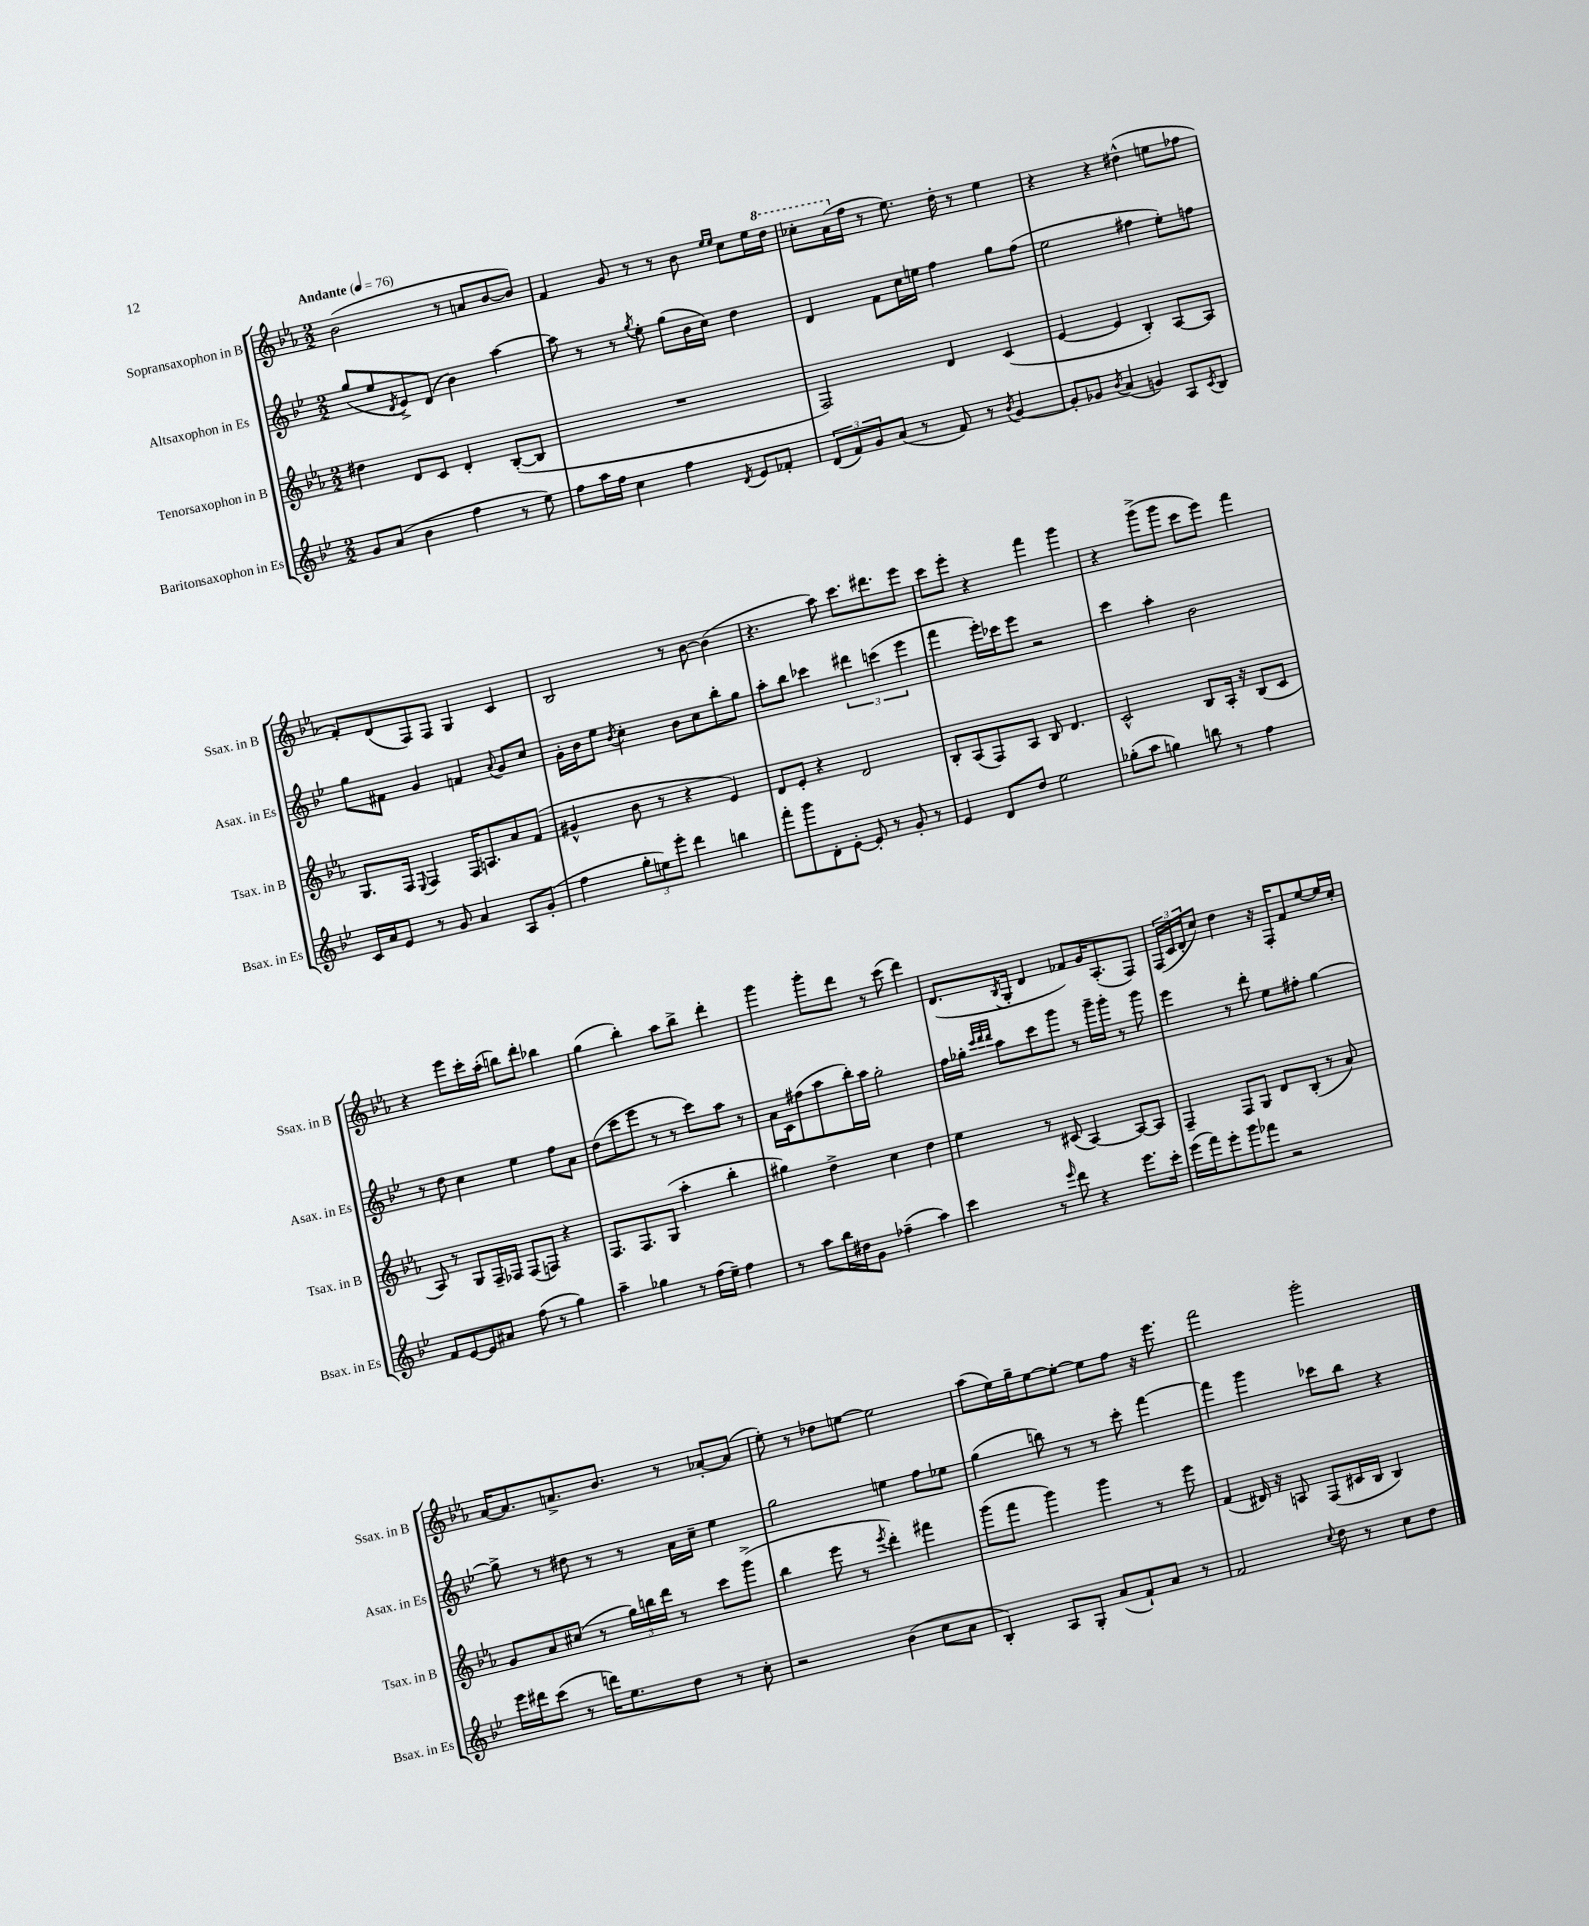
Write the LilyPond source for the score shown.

<<
\new StaffGroup <<
\new Staff = "s0" \with { instrumentName = "Sopransaxophon in B" shortInstrumentName = "Ssax. in B" } {
    \clef treble \key ees \major \numericTimeSignature \time 2/2 \tempo "Andante" 4 = 76
    bes'2( r8 a'8 bes'8~ bes'8) |
    f'4 g'8 r8 r8 bes'8 \grace { ees''16 ees''16 } c''8 ees''16 \ottava #1 d'''16 |
    ces'''8-. aes''16( \ottava #0 f''16 r8 ees''8.) d''16-. r8 ees''4 |
    r4 r4 dis''4-^( e''8 fes''8 |
    f'8-.) d'8( f8) f8 g4 c'4 |
    bes2 r8 bes'8~ bes'4( |
    r4. aes''8) c'''8. dis'''8. ees'''8 |
    c'''8 ees'''8-. r4 f'''4 g'''4 |
    r4 g'''8->( g'''8 c'''8 ees'''8) f'''4 |
    r4 ees'''8 c'''16-. aes''16-.( b''8) d'''8-. bes''4 |
    g''4( bes''4-.) aes''8 bes''8-> d'''4-. |
    g'''4 g'''8-. d'''8 r8 c'''8( d'''4) |
    d'8.( \acciaccatura { bes8 } g16-. d'4 fes'8) g'16 aes8.-.( f8) |
    \tuplet 3/2 { f16( c'16 d'16-. } c''8) d''4 r16 f16-. f'8 ees''8~ ees''16 c''16-. |
    aes'16~ aes'8. a'8.-> bes'8. r8 aes'8~-. aes'8( |
    ees''8-.) r8 des''8 e''8~ e''2 |
    aes''8( ees''16) g''16-- ees''8~ ees''8~-. ees''8 f''8 r16 ees'''8. |
    f'''2 g'''2-. \bar "|." |
}
\new Staff = "s1" \with { instrumentName = "Altsaxophon in Es" shortInstrumentName = "Asax. in Es" } {
    \clef treble \key bes \major \numericTimeSignature \time 2/2
    g''8( ees''8 \acciaccatura { d'8 } ees'8->) d'8( bes'4) a''4~ |
    a''8 r8 r8 \acciaccatura { g''8 } ees''8-. g''8( bes'16 c''16) d''4 |
    d'4 f'8 c''16 e''16 f''4 g''8 f''8( |
    ees''2 fis''4 ees''8-.) f''8 |
    g''8 fis'8 g'4 f'4 \appoggiatura { a'8 } g'8 c''8 |
    g'16-. bes'16 ees''8 \acciaccatura { bes'8 } c''4-. bes'8 c''8 bes''8-. g''8 |
    a''8-. bes''8 ces'''4 \tuplet 3/2 { dis'''4 c'''4( ees'''4 } |
    f'''4 ees'''16-.) ces'''16 ees'''8 r2 |
    c'''4 a''4-. bes'2 |
    r8 d''8 c''4 ees''4 f''8 a'8 |
    d''8( c'''8 ees'''8 r8 r8 c'''8) a''8 r8 |
    a'16 c'16 fis''8( a''8 bes''16-.) a''16 g''2-. |
    f''16 ges''16-. \grace { c'''32 d'''32 d'''32 } a''8 c'''8 g'''8 r8 g'''16-- g'''16-. r8 g'''8 |
    ees'''4 r8 d'''8-. ees''8 fis''8-. g''4~ |
    g''8-> r8 dis''8 r8 r8 a'16 c''16-- ees''4 |
    g''2 e''4 f''8 ees''8 |
    g''4( b''8) r8 r8 c'''8-. f'''4~ |
    f'''4 g'''4 ces'''8 bes''8 r4 \bar "|." |
}
\new Staff = "s2" \with { instrumentName = "Tenorsaxophon in B" shortInstrumentName = "Tsax. in B" } {
    \clef treble \key ees \major \numericTimeSignature \time 2/2
    dis''4 d'8 c'8 d'4-. bes8~-.( bes8 |
    R1 |
    f2) d'4 c'4( |
    ees'4~ ees'4 bes4-.) aes8~ aes8 |
    g8. f16 \appoggiatura { ees8 } f4 f16 a8. aes'8 f'8( |
    gis'4-^ bes'8 r8 r4 ees'4) |
    d'8 ees'8-. r4 d'2 |
    bes8-. aes8( f8) aes8 bes8 d'4. |
    c'2-^ bes8 aes16-. r16 bes8( c'8 |
    aes8) r8 g8 f16-- fes16 fes8( f8) r4 |
    f8. f8. g8( aes''4-. bes''4-. |
    gis''4) d''4-> c''4 d''4 |
    ees''4 r8 cis'8( aes4~) aes8~ aes8 |
    f4-- f8 g8 d'8 bes8-.( r8 aes'8) |
    g'8 aes'8 cis''8( r8 \tuplet 3/2 { g''16) b''16 d'''16 } r8 c'''8 g'''8->( |
    bes''4 ees'''8 r8 \acciaccatura { ees'''8 } d'''4-.) fis'''4 |
    g'''8( f'''8 g'''4) g'''4 r8 ees'''8 |
    f'4( dis'16) r16 a8 f8( cis'16 bes16 bes4) \bar "|." |
}
\new Staff = "s3" \with { instrumentName = "Baritonsaxophon in Es" shortInstrumentName = "Bsax. in Es" } {
    \clef treble \key bes \major \numericTimeSignature \time 2/2
    g'8 a'8( bes'4 f''4 r8 ees''8) |
    f''8 a''16 f''16 c''4 f''4 \acciaccatura { d'8 } ees'8 fes'8-. |
    \tuplet 3/2 { d'8( f'8) g'8 } a'8( r8 f'8) r8 \acciaccatura { bes'8 } g'4~ |
    g'8-. ges'8 \acciaccatura { bes'8 } a'4( g'4) a8 \acciaccatura { c'8 } bes8 |
    c'16 a'16 ees'8 r8 g'8 a'4 a8 g'8-.( |
    f''4 \tuplet 3/2 { g''8-. e''8) ees'''8-. } d'''4 b''4 |
    f'''8-. g'''8 d'8-. ees'8~-. ees'8-. r8 g'8-. r8 |
    ees'4 d'8 d''8 ees''2 |
    ges''8-.( a''8 g''4) b''8 r8 f''4 |
    f'8 ees'8~ ees'8 ais'8 f''8( r8 g''4) |
    a''4-- ges''4 r8 f''16( ees''16--) f''4 |
    r8 a''8 bes''16 dis''16 g'8 fes''4--( a''4) |
    c'''4 r8 \grace { ees'''16 } d'''8 r4 ees'''8. c'''16-. |
    ees'''16( f'''16) ees'''8-. g'''8 fes'''8 r2 |
    ees'''16 dis'''16 c'''8( r8 d'''16) ees''8. d''8 r8 c''8-. |
    r2 bes'4( c''8 a'8 |
    bes4-.) a8 g8-. a'8( f'8-!) a'8 r8 |
    f'2 \appoggiatura { c''8 } d''8 r8 c''8 d''8 \bar "|." |
}
>>
>>
\layout { \context { \Score \remove "Bar_number_engraver" } }
